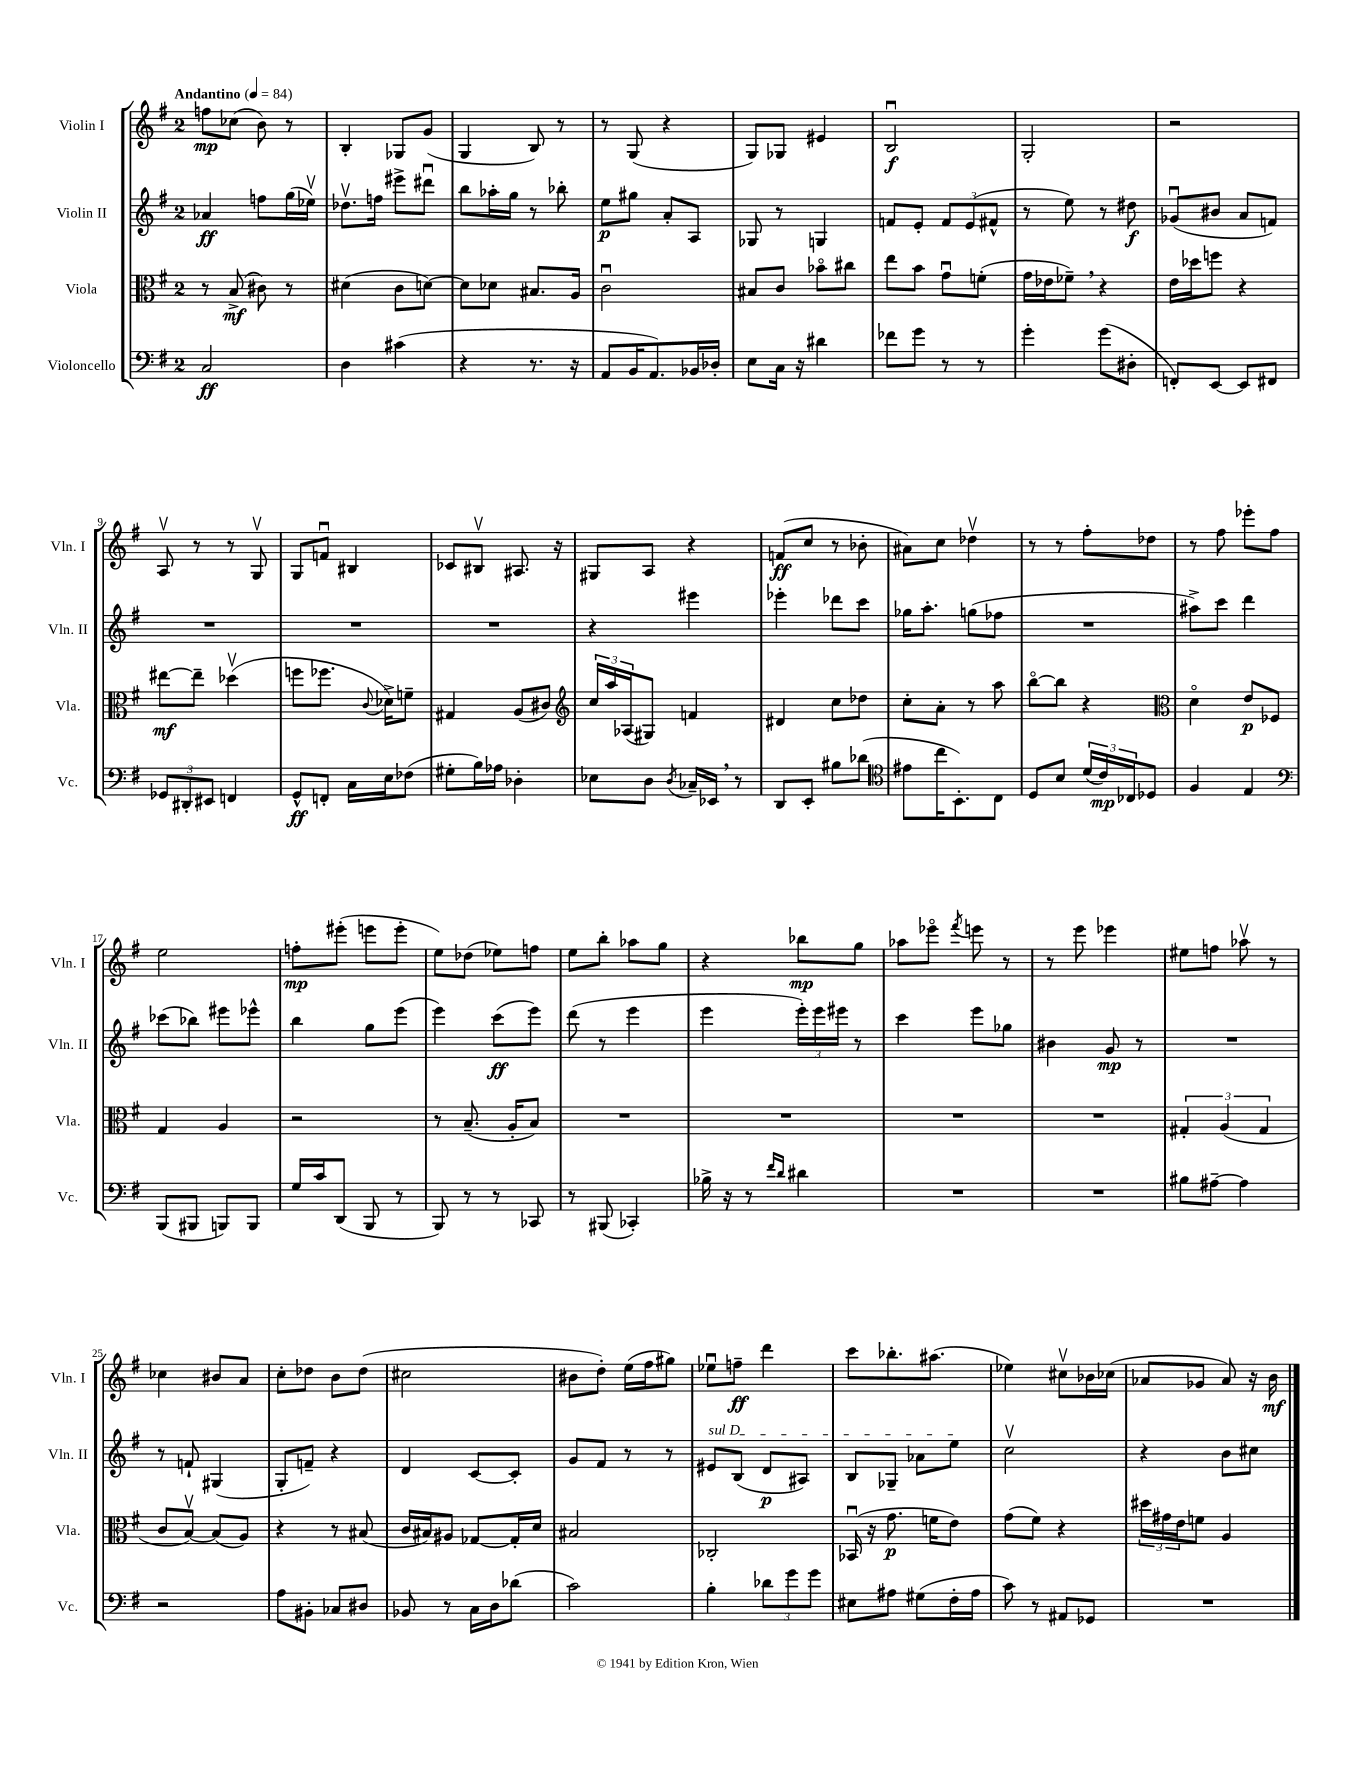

**kern	**kern	**kern	**kern
*staff4	*staff3	*staff2	*staff1
*clefF4	*clefC3	*clefG2	*clefG2
*k[f#]	*k[f#]	*k[f#]	*k[f#]
*M2/4	*M2/4	*M2/4	*M2/4
*MM84	*MM84	*MM84	*MM84
2C	8r	4a-	8ff
.	(8B^	.	(8cc-
.	8c#)	8ff	8b)
.	8r	(16gg	8r
.	.	16ee-v)	.
=	=	=	=
4D	(4d#	8.dd-v	4B'
.	.	16ff	.
(4c#	8c	8eee#^	8G-
.	[8d)	8ddd#u	(8g
=	=	=	=
4r	8d]	8bb	4G
.	8d-	16aa-'	.
.	.	16gg	.
8.r	8.B#	8r	8B)
.	.	8bb-'	8r
16r	16A	.	.
=	=	=	=
8AA	2cu	8ee	8r
16BB	.	8gg#	(8G
8.AA)	.	.	.
.	.	8a'	4r
16BB-	.	8A	.
16D-'	.	.	.
=	=	=	=
8E	8B#	8G-	8G)
16C	8c	8r	8G-
16r	.	.	.
4d#	8b-o	4G	4e#
.	8cc#	.	.
=	=	=	=
8f-	8ee	8f	2Bu
8g	8b	8e'	.
8r	8gu	12f	.
.	.	(12e	.
8r	(8f'	.	.
.	.	12f#^^	.
=	=	=	=
4g'	16g	8r	2G'
.	16e-	.	.
.	8f-~)	8ee)	.
(8g	4r	8r	.
8D#'	.	8dd#	.
=	=	=	=
8FF')	16e	(8g-u	2r
.	16dd-	.	.
[8EE	8ff	8b#	.
8EE]	4r	8a	.
8FF#	.	8f)	.
=	=	=	=
12GG-	[8ee#	2r	8Av
12DD#'	.	.	.
.	8ee#~]	.	8r
12EE#	.	.	.
4FF	(4dd-v	.	8r
.	.	.	8Gv
=	=	=	=
8GG^^	8ff	2r	8G
8FF'	8.ff-	.	8fu
16C	.	.	4B#
.	8qqc	.	.
16E	16d-^)	.	.
(8F-	8f~	.	.
=	=	=	=
8G#'	4G#	2r	8c-
16B)	.	.	8B#v
16A-	.	.	.
4D-'	(8A	.	8.A#
.	8c#)	.	.
.	.	.	16r
=	=	=	=
*	*clefG2	*	*
8E-	24cc	4r	8G#
.	24aa	.	.
.	(24A-	.	.
8D	8G#)	.	8A
8qD	.	.	.
16C-~	4f	4eee#	4r
16EE-	.	.	.
8r	.	.	.
=	=	=	=
8DD	4d#	4eee-'	(8f
8EE'	.	.	8cc
8B#	8cc	8ddd-	8r
(8d-	8dd-	8ccc	8b-'
=	=	=	=
*clefC4	*	*	*
8e#	8cc'	16gg-	8a#)
.	.	8.aa'	.
16cc	8a'	.	8cc
8.BB')	.	.	.
.	8r	(8gg	4dd-v
8C	8aa	8ff-	.
=	=	=	=
8D	[8bbo	2r	8r
8B	8bb]	.	8r
(24d	4r	.	8ff#'
24c)	.	.	.
24C-	.	.	.
8D-	.	.	8dd-
=	=	=	=
*	*clefC3	*	*
4F#	4do	8aa#^)	8r
.	.	8ccc	8ff#
4E	8e	4ddd	8eee-'
.	8F-	.	8ff#
=	=	=	=
*clefF4	*	*	*
(8BBB	4G	(8ccc-	2ee
8BBB#	.	8bb-)	.
8BBB)	4A	8eee#	.
8BBB	.	8eee-^^	.
=	=	=	=
16G	2r	4bb	8ff'
16c	.	.	.
(8DD	.	.	(8eee#'
8BBB	.	8gg	8eee
8r	.	(8eee	8eee'
=	=	=	=
8BBB)	8r	4eee)	8ee)
8r	(8.B~	.	(8dd-
8r	.	(8ccc	8ee-)
.	16A'	.	.
8CC-	8B)	8eee)	8ff
=	=	=	=
8r	2r	(8ddd	8ee
(8BBB#	.	8r	8bb'
4CC-')	.	4eee	8aa-
.	.	.	8gg
=	=	=	=
16B-^	2r	4eee	4r
16r	.	.	.
8r	.	.	.
16qqf#	.	.	.
16qqd	.	.	.
4d#	.	24eee')	8bb-
.	.	24eee	.
.	.	24eee#	.
.	.	8r	8gg
=	=	=	=
2r	2r	4ccc	8aa-
.	.	.	8eee-o
.	.	.	8qfff#
.	.	8eee	8eee
.	.	8gg-	8r
=	=	=	=
2r	2r	4b#	8r
.	.	.	8eee
.	.	8g	4eee-
.	.	8r	.
=	=	=	=
8B#	6G#'	2r	8ee#
[8A#~	.	.	8ff
.	(6A	.	.
4A#]	.	.	8aa-v
.	6G#	.	.
.	.	.	8r
=	=	=	=
2r	8c	8r	4cc-
.	[8Bv)	8f`	.
.	(8B]	(4G#	8b#
.	8A)	.	8a
=	=	=	=
8A	4r	8G'	8cc'
8BB#'	.	8f~)	8dd-
8C-	8r	4r	8b
8D#	(8B#	.	(8dd-
=	=	=	=
8BB-	16c	4d	2cc#
.	16B#)	.	.
8r	8A#	.	.
16C	[8G-	[8c	.
16D	.	.	.
(8d-	16G-']	8c']	.
.	16d	.	.
=	=	=	=
2c)	2B#	8g	8b#
.	.	8f#	8dd')
.	.	8r	(16ee
.	.	.	16ff#
.	.	8r	8gg#)
=	=	=	=
4B'	2C-'	8e#	8ee-u
.	.	(8B	8ff~
12d-	.	8d	4ddd
12g	.	.	.
.	.	8A#)	.
12g	.	.	.
=	=	=	=
8E#	(16BB-u	8B	8ccc
.	16r	.	.
8A#	8.g	8G-~	8.bb-'
(8G#	.	8a-	.
.	16f	.	(8.aa#
16F#'	8e)	8ee	.
16A#	.	.	.
=	=	=	=
8c)	(8g	2ccv	4ee-)
8r	8f#)	.	.
8AA#	4r	.	8cc#v
8GG-	.	.	16b-
.	.	.	(16cc-
=	=	=	=
2r	24dd#	4r	8a-
.	24g#	.	.
.	24e	.	.
.	8f	.	8g-
.	4A	8b	8a-)
.	.	8cc#	16r
.	.	.	16b
==	==	==	==
*-	*-	*-	*-
